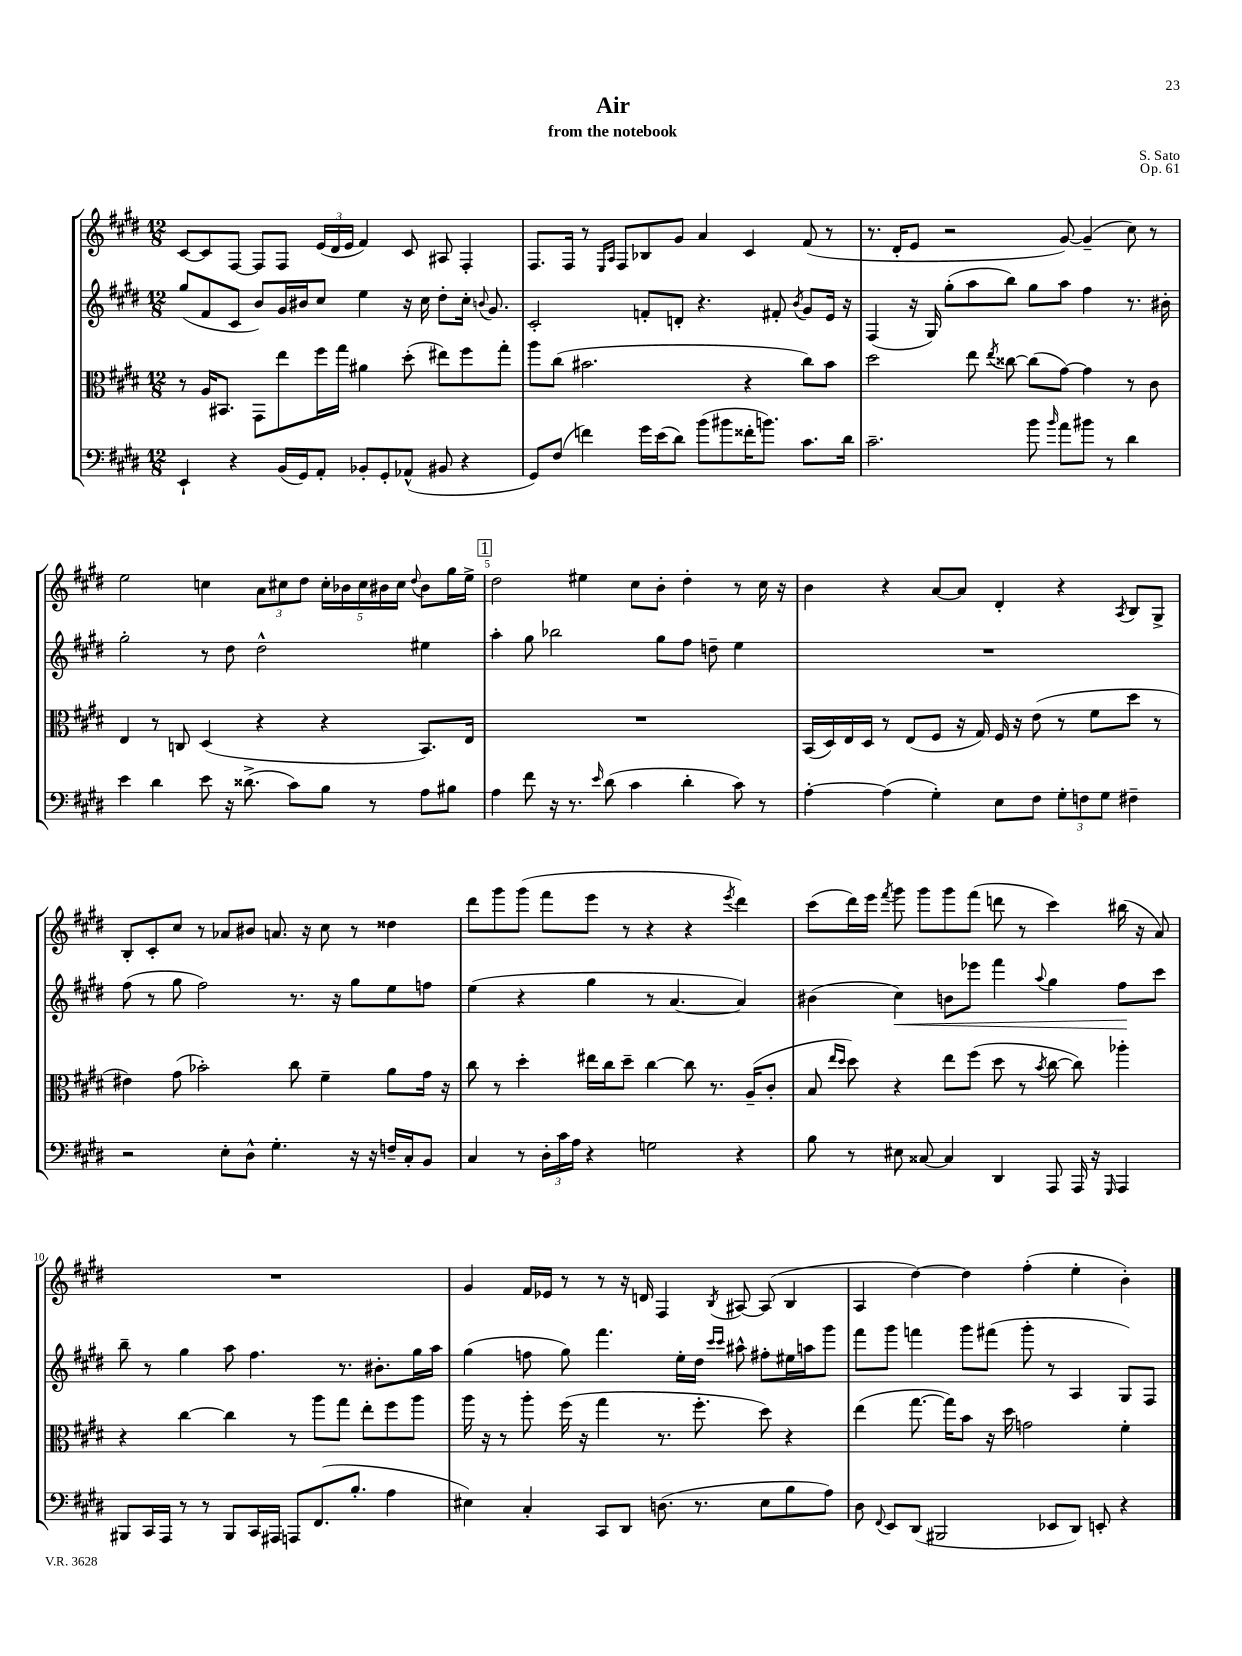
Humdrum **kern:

**kern	**kern	**kern	**dynam	**kern
*part4	*part3	*part2	*part2	*part1
*staff4	*staff3	*staff2	*staff2	*staff1
*clefF4	*clefC3	*clefG2	*	*clefG2
*k[f#c#g#d#]	*k[f#c#g#d#]	*k[f#c#g#d#]	*	*k[f#c#g#d#]
*M12/8	*M12/8	*M12/8	*	*M12/8
=1	=1	=1	=1	=1
4EE`/	8r	(8gg#/L	.	[8c#/L
.	16A/KL	8f#/	.	8c#/]
.	8.BB#X/J	.	.	.
4r	.	8c#/J	.	[8F#/J
.	8GG#\L	8b/L)	.	8F#/L]
(16BB/LL	8ee\	16g#/L	.	8F#/J
16GG#/J)	.	16b#X/J	.	.
8AA'/J	16ff#\L	8cc#/J	.	(24e/LL
.	.	.	.	24d#/
.	16gg#\JJ	.	.	.
.	.	.	.	24e/JJ
8BB-X'/L	4a#X\	4ee\	.	4f#/)
8GG#'/	.	.	.	.
(8AA-X^^/J	(8dd#'\	16r	.	8c#/
.	.	16cc#\	.	.
8BB#X/	8ee#X\L)	8dd#'\L	.	8A#X/
4r	8ff#\	16cc#'\Jk	.	4F#'/
.	.	8qqbn/	.	.
.	.	8.g#/	.	.
.	8gg#'\J	.	.	.
=2	=2	=2	=2	=2
8GG#/L)	8aa\L	2c#'/	.	8.F#/L
(8F#/J	(8cc#\J	.	.	.
.	.	.	.	16F#/Jk
4fn\)	2.b#X\	.	.	8r
.	.	.	.	16qqE/LL
.	.	.	.	16qqA/JJ
.	.	.	.	8F#/L
16g#\LL	.	8fn'/L	.	8B-X/
(16e\J	.	.	.	.
8d#\J)	.	8dn'/J	.	8g#/J
(8b\L	.	4.r	.	4a/
8b#X\	.	.	.	.
16f##X'\K	4r	.	.	4c#/
8.bn\J)	.	.	.	.
.	.	8f#X'/	.	.
.	.	8qb/	.	.
8.c#\L	8cc#\L)	8g#/L	.	(8f#/
.	8b#\J	16e/Jk	.	8r
16d#\Jk	.	16r	.	.
=3	=3	=3	=3	=3
2.c#~\	2dd#\	(4F#/	.	8.r
.	.	.	.	16d#'/KL
.	.	16r	.	8e/J
.	.	16G#/)	.	.
.	.	(8gg#'\L	.	2r
.	8ee\	8aa\	.	.
.	8qee/	.	.	.
.	[8cc##X\	8bb\J)	.	.
8b\	(8cc##\L]	8gg#\L	.	.
16qqb/	.	.	.	.
8a\L	[8g#\J)	8aa\J	.	[8g#/)
8b#X\J	4g#\]	4ff#\	.	(4g#~/]
8r	.	.	.	.
4d#\	8r	8.r	.	8cc#\)
.	8c#\	.	.	8r
.	.	16b#X'\	.	.
!!LO:LB:g=z
=4	=4	=4	=4	=4
4e\	4E/	2gg#'\	.	2ee\
4d#\	8r	.	.	.
.	8Cn/	.	.	.
8e\	(4D#/	8r	.	4ccn\
16r	.	8dd#\	.	.
(8.d##X^\	.	.	.	.
.	4r	2dd#^^\	.	12a\L
.	.	.	.	12cc#X\
8c#\L)	.	.	.	.
.	.	.	.	12dd#\J
8B\J	4r	.	.	20cc#'\LL
.	.	.	.	20b-X\
.	.	.	.	20cc#\
8r	.	.	.	.
.	.	.	.	20b#X\
.	.	.	.	20cc#\JJ
.	.	.	.	8qqdd#/
8A\L	8.BB/L)	4ee#X\	.	8b#\L
8B#X\J	.	.	.	16gg#\L
.	16E/Jk	.	.	16ee^\JJ
!!LO:REH:place=s1:t=1
=5	=5	=5	=5	=5
4A\	1.r	4aa'\	.	2dd#\
8f#\	.	8gg#\	.	.
16r	.	2bb-X\	.	.
8.r	.	.	.	.
.	.	.	.	4ee#X\
16qqe/	.	.	.	.
(8d#\	.	.	.	.
4c#\	.	.	.	8cc#\L
.	.	8gg#\L	.	8b'\J
4d#'\	.	8ff#\J	.	4dd#'\
.	.	8ddn~\	.	.
8c#\)	.	4ee\	.	8r
8r	.	.	.	16cc#\
.	.	.	.	16r
=6	=6	=6	=6	=6
[4A'\	(16BB/LL	1.r	.	4b\
.	16D#/)	.	.	.
.	16E/	.	.	.
.	16D#/JJ	.	.	.
(4A\]	8r	.	.	4r
.	(8E/L	.	.	.
4G#'\)	8F#/J	.	.	[8a/L
.	16r	.	.	8a/J]
.	16G#/)	.	.	.
8E\L	16F#/	.	.	4d#'/
.	16r	.	.	.
8F#\J	(8e\	.	.	.
12G#'\L	8r	.	.	4r
12Fn\	.	.	.	.
.	8f#\L	.	.	.
12G#\J	.	.	.	.
.	.	.	.	8qA/
4F#X~\	8dd#\J	.	.	8B/L
.	8r	.	.	8G#^/J
!!LO:LB:g=z
=7	=7	=7	=7	=7
2r	4e#X\)	(8ff#\	.	8B'/L
.	.	8r	.	8c#'/
.	(8g#\	8gg#\	.	8cc#/J
.	2b-X'\)	2ff#\)	.	8r
8E'\L	.	.	.	8a-X/L
8D#^^\J	.	.	.	8b#X/J
4.G#'\	.	.	.	8.an/
.	8cc#\	8.r	.	.
.	.	.	.	16r
.	4f#~\	.	.	8cc#\
.	.	16r	.	.
16r	.	8gg#\L	.	8r
16r	.	.	.	.
16Fn~/LL	8a\L	8ee\	.	4dd##X\
16C#'/J	.	.	.	.
8BB/J	16g#\Jk	8ffn\J	.	.
.	16r	.	.	.
=8	=8	=8	=8	=8
4C#/	8cc#\	(4ee\	.	8ddd#\L
.	8r	.	.	8ggg#\
8r	4dd#'\	4r	.	(8ggg#\J
24D#'\LL	.	.	.	8fff#\L
24c#\	.	.	.	.
24A\JJ	.	.	.	.
4r	16ee#X\LL	4gg#\	.	8eee\J
.	16cc#\J	.	.	.
.	8dd#~\J	.	.	8r
2Gn\	[4cc#\	8r	.	4r
.	.	[4.a/	.	.
.	8cc#\]	.	.	4r
.	8.r	.	.	.
.	.	.	.	8qeee/
4r	.	4a/])	.	4ddd#\)
.	(16A~/KL	.	.	.
.	8c#'/J	.	.	.
=9	=9	=9	=9	=9
8B\	8B/	(4b#X\	.	(8ccc#\L
.	16qqee/LL	.	.	.
.	16qqdd#/JJ	.	.	.
8r	8dd#\)	.	.	16ddd#\L)
.	.	.	.	16eee\JJ
.	.	.	.	8qfff#/
!	!	!	!LO:HP:b	!
8E#X\	4r	4cc#\)	<	8ggg#\
[8C##X/	.	.	.	8ggg#\L
4C##/]	8ee\L	8bn\L	.	8ggg#\
.	(8ff#\J	8eee-X\J	.	(8fff#\J
4DD#/	8dd#\	4fff#\	.	8dddn\
.	8r	.	.	8r
.	8qb/	8qqaa/	.	.
8AAA/	[8cc#\	4gg#\	.	4ccc#\)
16AAA/	8cc#\])	.	.	.
16r	.	.	.	.
16qqGGG#/	.	.	.	.
4AAA/	4aa-X'\	8ff#\L	.	(16bb#X\
.	.	.	.	16r
.	.	8ccc#\J	[	8a/)
!!LO:LB:g=z
=10	=10	=10	=10	=10
8BBB#X/L	4r	8bb~\	.	1.r
16CC#/L	.	8r	.	.
16AAA/JJ	.	.	.	.
8r	[4cc#\	4gg#\	.	.
8r	.	.	.	.
8BBB#/L	4cc#\]	8aa\	.	.
16CC#/L	.	4.ff#\	.	.
16AAA#X/JJ	.	.	.	.
8AAAn/L	8r	.	.	.
(8.FF#/	8aa\L	.	.	.
.	8gg#\J	8.r	.	.
8.B'/J	.	.	.	.
.	8ee'\L	.	.	.
.	.	8.b#X'\L	.	.
4A\	8ff#\	.	.	.
.	8aa\J	16gg#\L	.	.
.	.	16aa\JJ	.	.
=11	=11	=11	=11	=11
4E#X\)	16aa\	(4gg#\	.	4g#/
.	16r	.	.	.
.	8r	.	.	.
4C#'/	8aa'\	8ffn\	.	16f#/LL
.	.	.	.	16e-X/JJ
.	(16ff#\	8gg#\)	.	8r
.	16r	.	.	.
8CC#/L	4gg#\	4.fff#\	.	8r
8DD#/J	.	.	.	16r
.	.	.	.	16dn/
(8.Dn\	8.r	.	.	4F#/
.	.	16ee'\LL	.	.
8.r	8.ff#'\	16dd#\JJ	.	.
.	.	16qqccc#/LL	.	.
.	.	16qqccc#/JJ	.	8qB/
.	.	8aa#X^^\	.	[8A#X/
8E#\L	8dd#\)	8ff#X'\L	.	(8A#/]
8B\	4r	16ee#X\L	.	4B/
.	.	16aan\J	.	.
8A\J)	.	8ggg#\J	.	.
=12	=12	=12	=12	=12
8D#\	(4ee\	8fff#\L	.	4A/
8qqFF#/	.	.	.	.
8EE/L	.	8ggg#\J	.	.
(8DD#/J	[8.gg#\	4fffn\	.	[4dd#\)
2BBB#X/	.	.	.	.
.	16gg#\KL])	.	.	.
.	8b\J	8ggg#\L	.	4dd#\]
.	16r	(8fff#X\J	.	.
.	16dd#\	.	.	.
.	2gn\	8ggg#'\	.	(4ff#'\
8EE-X/L	.	8r	.	.
8DD#/J)	.	4A/	.	4ee'\
8EEn'/	.	.	.	.
4r	4f#'\	8G#/L)	.	4b'\)
.	.	8F#/J	.	.
==	==	==	==	==
*-	*-	*-	*-	*-
